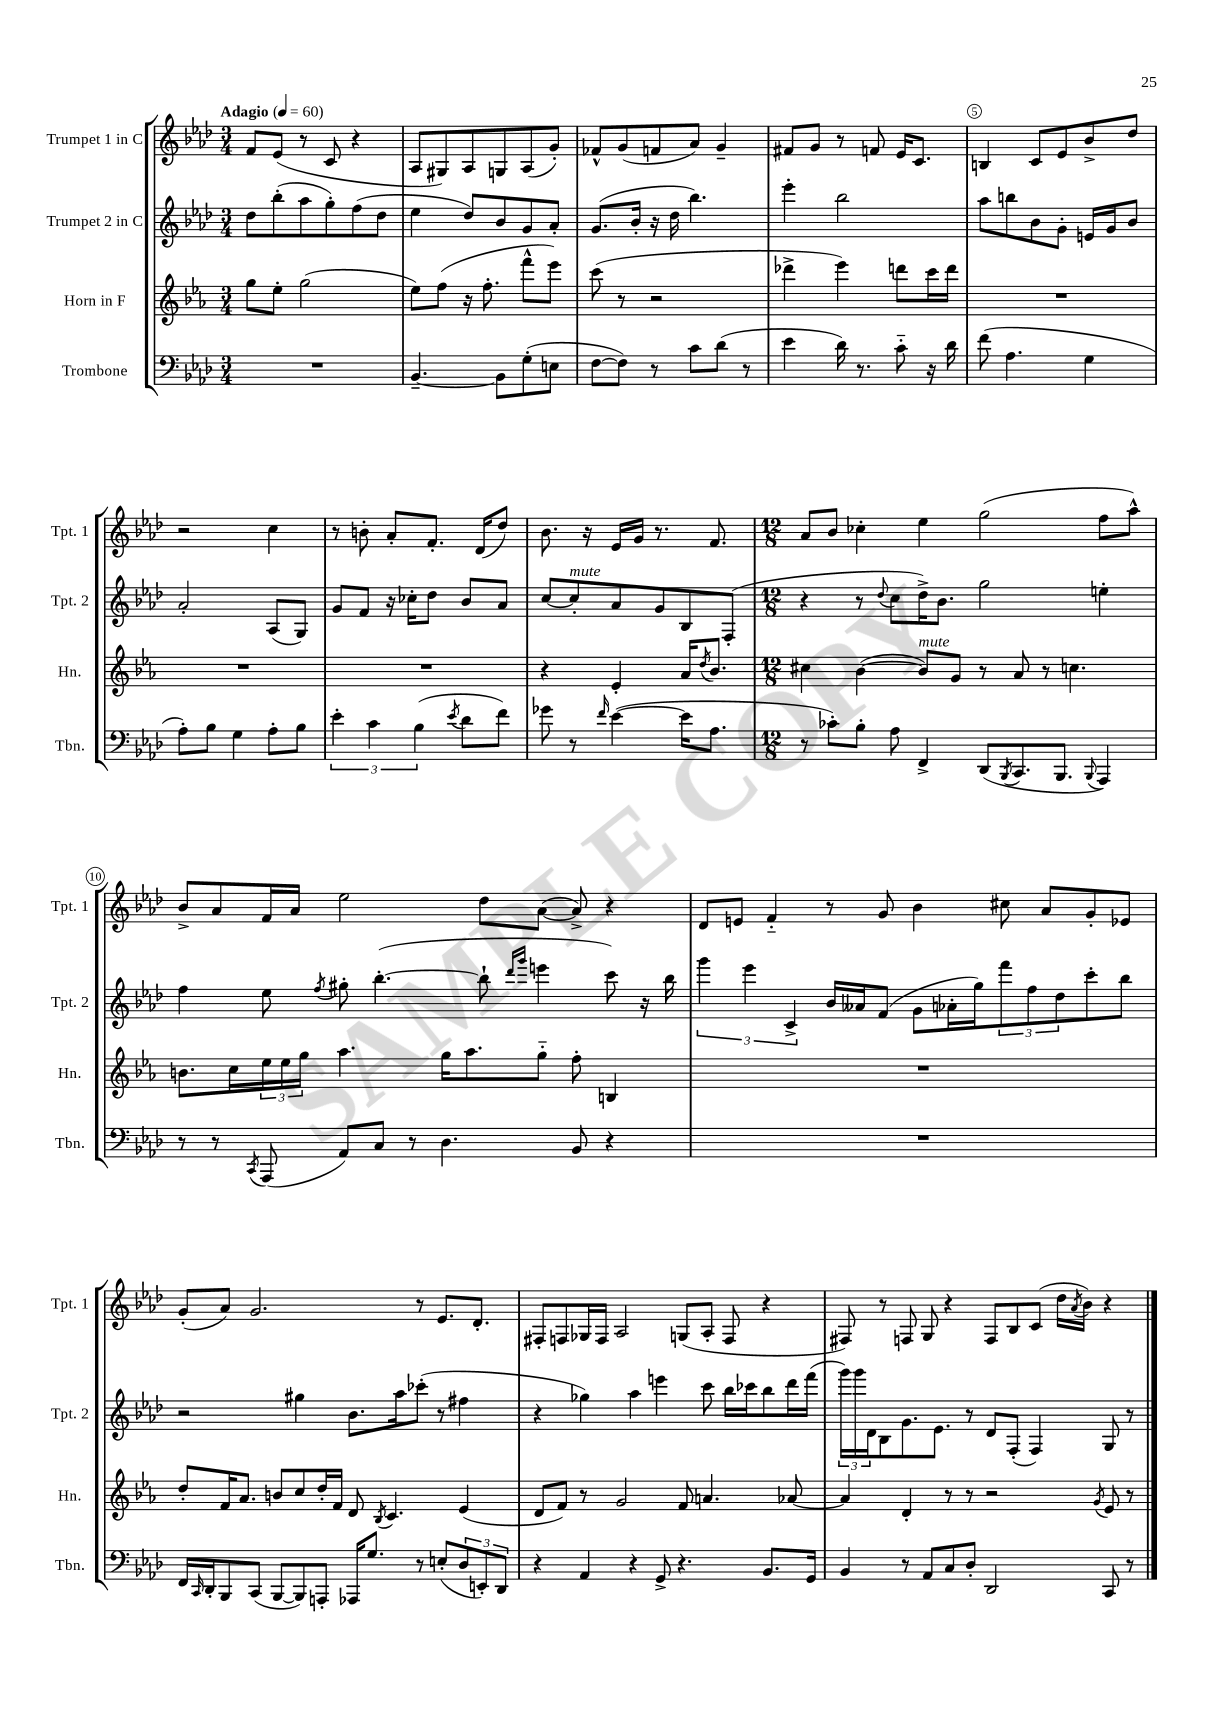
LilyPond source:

<<
\new StaffGroup <<
\new Staff = "s0" \with { instrumentName = "Trumpet 1 in C" shortInstrumentName = "Tpt. 1" } {
    \clef treble \key aes \major \numericTimeSignature \time 3/4 \tempo "Adagio" 4 = 60
    f'8 ees'8( r8 c'8 r4 |
    aes8 gis8) aes8 g8 aes8( g'8-.) |
    fes'8-^ g'8( f'8 aes'8) g'4-- |
    fis'8 g'8 r8 f'8 ees'16 c'8. |
    b4 c'8 ees'8 bes'8-> des''8 |
    r2 c''4 |
    r8 b'8-. aes'8-. f'8.-. des'16( des''8) |
    bes'8. r16 ees'16 g'16 r8. f'8. |
    \numericTimeSignature \time 12/8 aes'8 bes'8 ces''4-. ees''4 g''2( f''8 aes''8-^) |
    bes'8-> aes'8 f'16 aes'16 ees''2 des''8 aes'8~( aes'8->) r4 |
    des'8 e'8 f'4-_ r8 g'8 bes'4 cis''8 aes'8 g'8-. ees'8 |
    g'8-.( aes'8) g'2. r8 ees'8. des'8.-. |
    fis8-. f8 ges16 f16 aes2 g8( aes8-. f8 r4 |
    fis8) r8 f8 g8 r4 f8 bes8 c'8( des''16 \acciaccatura { aes'8 } bes'16) r4 \bar "|." |
}
\new Staff = "s1" \with { instrumentName = "Trumpet 2 in C" shortInstrumentName = "Tpt. 2" } {
    \clef treble \key aes \major \numericTimeSignature \time 3/4
    des''8 bes''8-.( aes''8 g''8-.) f''8( des''8 |
    ees''4 des''8) bes'8 g'8 aes'8-. |
    g'8.( bes'16-. r16 des''16 bes''4.) |
    ees'''4-. bes''2 |
    aes''8 b''8 bes'8 g'8-. e'16 g'16 bes'8 |
    aes'2-. aes8( g8) |
    g'8 f'8 r16 ces''16-. des''8 bes'8 aes'8 |
    c''8~ c''8-.^\markup { \italic "mute" } aes'8 g'8 bes8 f8-.( |
    \numericTimeSignature \time 12/8 r4 r8 \appoggiatura { des''8 } c''8 des''16->) bes'8. g''2 e''4-. |
    f''4 ees''8 \acciaccatura { f''8 } gis''8-. bes''4.~-.( bes''8-! \grace { des'''16 g'''16 } e'''4 c'''8) r16 bes''16 |
    \tuplet 3/2 { g'''4 ees'''4 c'4-> } bes'16 aeses'16 f'8( g'8 aes'16-. g''16) \tuplet 3/2 { f'''8 f''8 des''8 } c'''8-. bes''8 |
    r2 gis''4 bes'8. aes''16 ces'''8-.( r8 fis''4 |
    r4 ges''4) aes''4 e'''4 c'''8 bes''16 ces'''16 bes''8 des'''16 f'''16( |
    \tuplet 3/2 { g'''16) g'''16 des'16 } bes8 g'8. ees'8. r8 des'8 f8-.( f4) g8 r8 \bar "|." |
}
\new Staff = "s2" \with { instrumentName = "Horn in F" shortInstrumentName = "Hn." } {
    \clef treble \key ees \major \numericTimeSignature \time 3/4
    g''8 ees''8-. g''2( |
    ees''8) f''8( r16 f''8.-. f'''8-^ ees'''8) |
    c'''8( r8 r2 |
    des'''4-> ees'''4) d'''8 c'''16 d'''16 |
    R2. |
    R2. |
    R2. |
    r4 ees'4-. aes'16 \acciaccatura { d''8 } bes'8. |
    \numericTimeSignature \time 12/8 cis''4 bes'4~( bes'8^\markup { \italic "mute" }) g'8 r8 aes'8 r8 c''4. |
    b'8. c''16 \tuplet 3/2 { ees''16 ees''16 g''16 } aes''4. g''16 aes''8. g''8-_ f''8-. b4 |
    R1. |
    d''8-. f'16 aes'8. b'8 c''8 d''16-. f'16 d'8 \acciaccatura { bes8 } c'4. ees'4( |
    d'8 f'8) r8 g'2 f'8 a'4. aes'8~ |
    aes'4 d'4-. r8 r8 r2 \acciaccatura { g'8 } ees'8 r8 \bar "|." |
}
\new Staff = "s3" \with { instrumentName = "Trombone" shortInstrumentName = "Tbn." } {
    \clef bass \key aes \major \numericTimeSignature \time 3/4
    R2. |
    bes,4.~-- bes,8 g8-.( e8 |
    f8~ f8) r8 c'8 des'8( r8 |
    ees'4 des'16) r8. c'8-_ r16 des'16 |
    f'8( aes4. g4 |
    aes8-.) bes8 g4 aes8-. bes8 |
    \tuplet 3/2 { ees'4-. c'4 bes4( } \acciaccatura { ees'8 } des'8 f'8) |
    ges'8 r8 \grace { f'16 } ees'4~( ees'16 aes8. |
    \numericTimeSignature \time 12/8 r8 ces'8-.) bes8-. aes8 f,4-> des,8( \acciaccatura { bes,,8 } c,8. bes,,8. \appoggiatura { bes,,8 } aes,,4) |
    r8 r8 \acciaccatura { c,8 } aes,,8( aes,8) c8 r8 des4. bes,8 r4 |
    R1. |
    f,16 \grace { c,16 } des,16-. bes,,8 c,8( bes,,8~ bes,,8) a,,8-. aes,,16 g8. r8 e8-.( \tuplet 3/2 { des8 e,8-.) des,8 } |
    r4 aes,4 r4 g,8-> r4. bes,8. g,16 |
    bes,4 r8 aes,8 c8 des8-. des,2 c,8 r8 \bar "|." |
}
>>
>>
\layout { \context { \Score \override BarNumber.break-visibility = ##(#f #t #t) barNumberVisibility = #(every-nth-bar-number-visible 5) \override BarNumber.stencil = #(make-stencil-circler 0.1 0.3 ly:text-interface::print) } }
